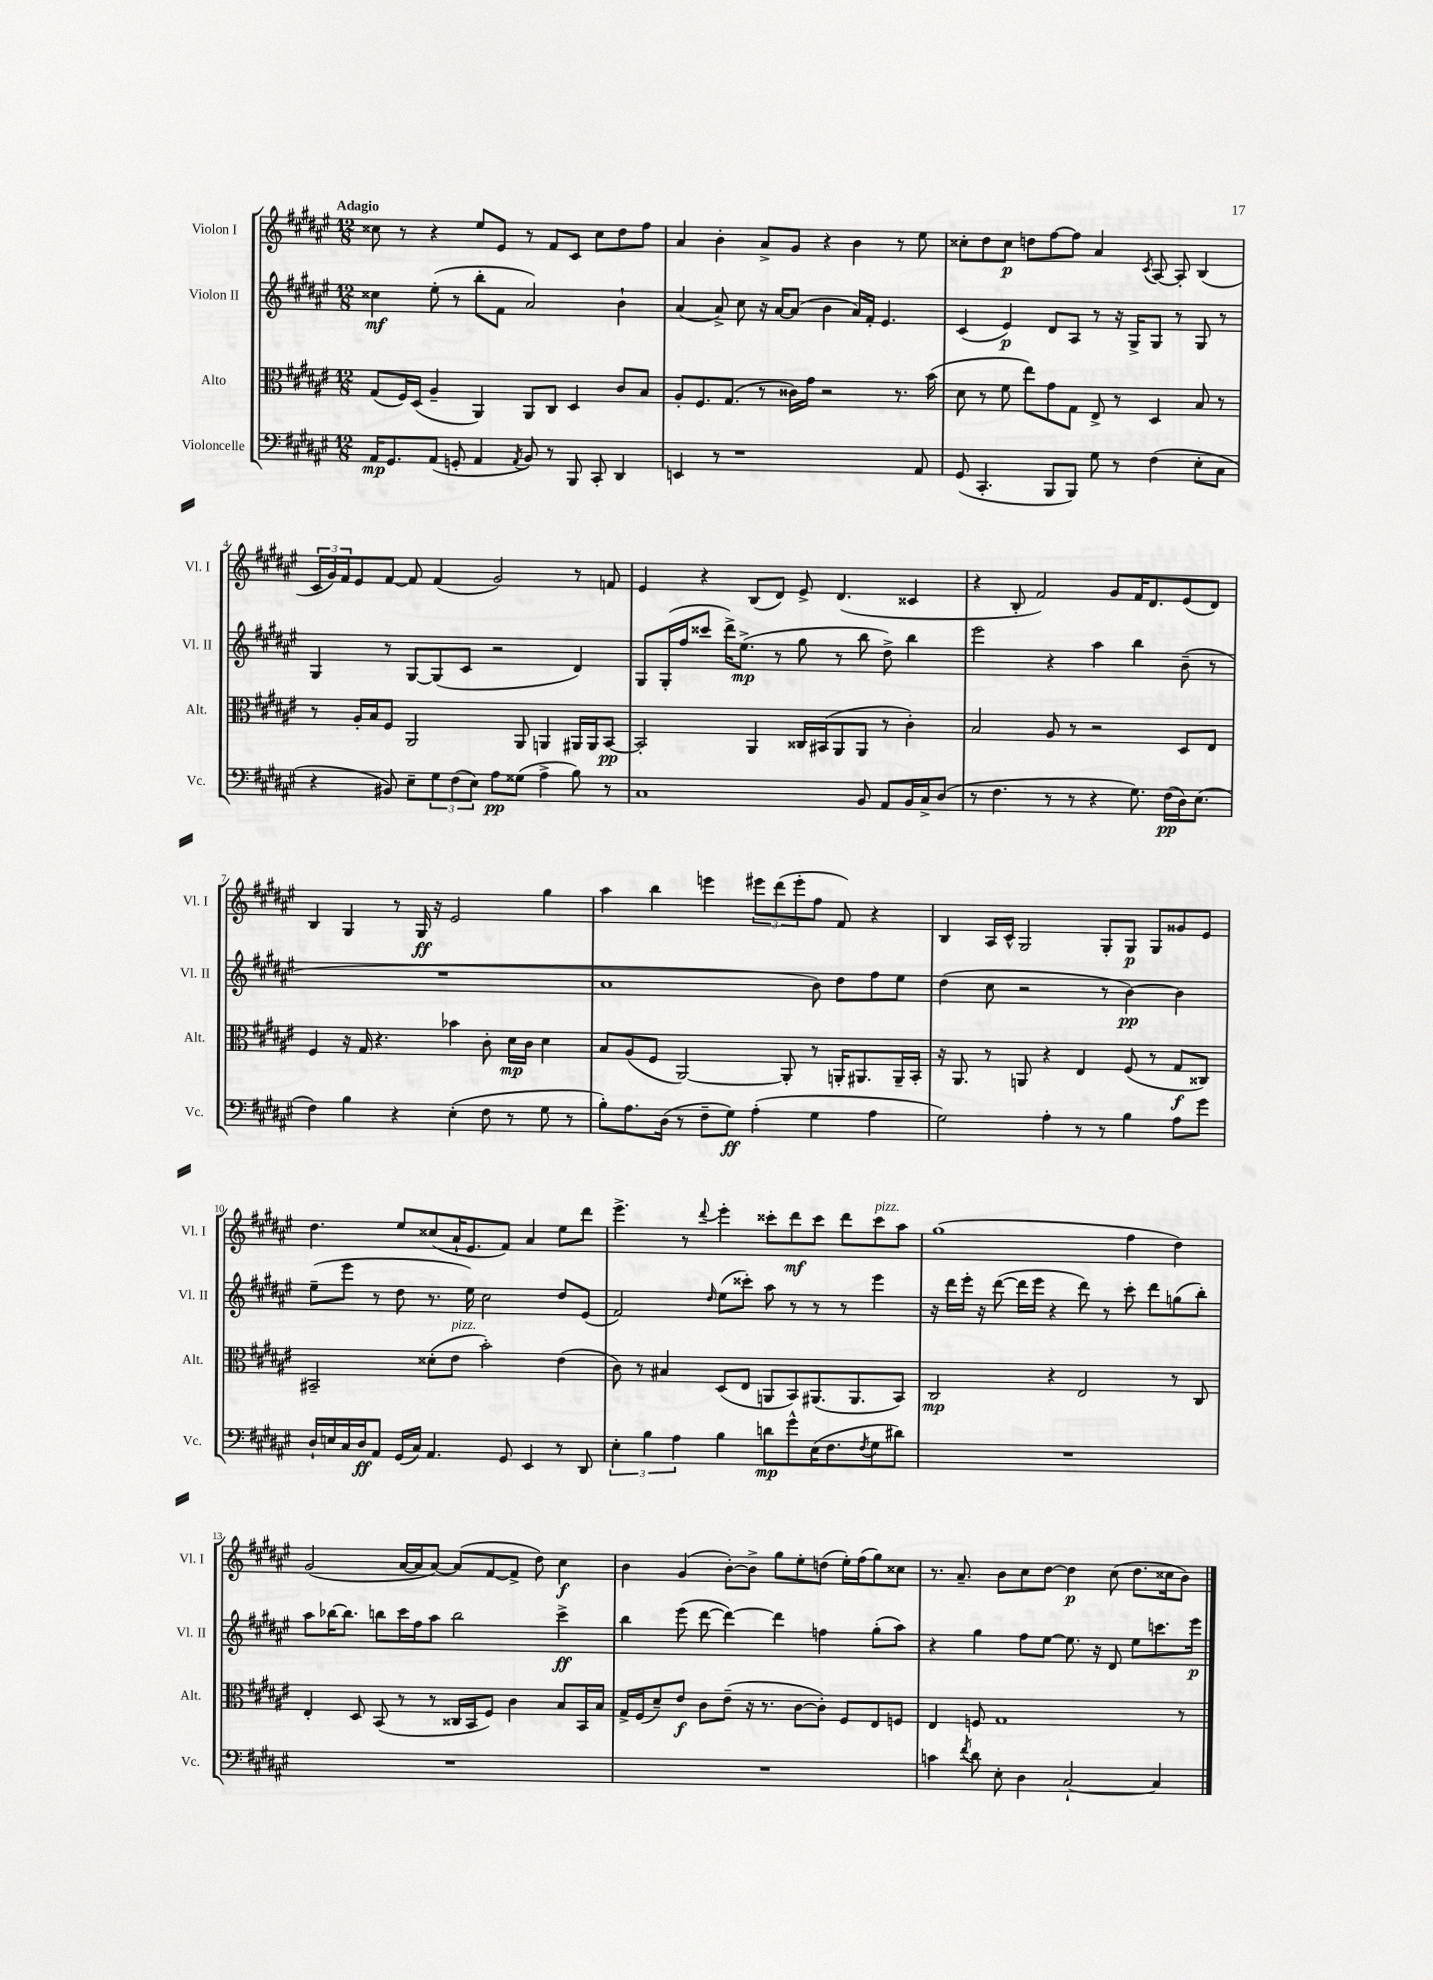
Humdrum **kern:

**kern	**dynam	**kern	**dynam	**kern	**dynam	**kern	**dynam
*part4	*part4	*part3	*part3	*part2	*part2	*part1	*part1
*staff4	*staff4	*staff3	*staff3	*staff2	*staff2	*staff1	*staff1
*I"Violoncelle	*	*I"Alto	*	*I"Violon II	*	*I"Violon I	*
*I'Vc.	*	*I'Alt.	*	*I'Vl. II	*	*I'Vl. I	*
*clefF4	*	*clefC3	*	*clefG2	*	*clefG2	*
*k[f#c#g#d#a#e#]	*	*k[f#c#g#d#a#e#]	*	*k[f#c#g#d#a#e#]	*	*k[f#c#g#d#a#e#]	*
*M12/8	*	*M12/8	*	*M12/8	*	*M12/8	*
=1	=1	=1	=1	=1	=1	=1	=1
!	!	!	!	!	!	!LO:TX:a:B:t=Adagio	!
16AA#/KL	mp	(8G#/L	.	4cc##X\	mf	8cc##X\	.
8.GG#/	.	.	.	.	.	.	.
.	.	16F#/L)	.	.	.	8r	.
.	.	(16D#/JJ	.	.	.	.	.
(8AA#/J	.	4A#~/	.	(8ee#'\	.	4r	.
8GGn'/	.	.	.	8r	.	.	.
4AA#/	.	4AA#/)	.	8bb'\L	.	8ee#/L	.
.	.	.	.	8f#\J	.	8e#/J	.
8qAA#/	.	.	.	.	.	.	.
8BB/)	.	8AA#/L	.	2a#/)	.	8r	.
8r	.	8C#/J	.	.	.	8f#/L	.
8BBB/	.	4D#/	.	.	.	8c#/J	.
8CC#'/	.	.	.	.	.	8cc##\L	.
4DD#/	.	8c#/L	.	4b`\	.	8dd#\	.
.	.	8B/J	.	.	.	8ff#\J	.
=2	=2	=2	=2	=2	=2	=2	=2
4EEn/	.	8A#'/L	.	(4a#/	.	4a#/	.
.	.	8.F#/	.	.	.	.	.
8r	.	.	.	8a#^/)	.	4b'\	.
.	.	(8.G#/J	.	.	.	.	.
1r	.	.	.	8cc#\	.	.	.
.	.	8r	.	16r	.	8a#^/L	.
.	.	.	.	[16a#/KL	.	.	.
.	.	16c##X\LL)	.	(8a#/J]	.	8g#/J	.
.	.	16g#\JJ	.	.	.	.	.
.	.	2r	.	4b\	.	4r	.
.	.	.	.	16a#/LL)	.	4b\	.
.	.	.	.	16f#'/JJ	.	.	.
.	.	.	.	4.e#/	.	.	.
.	.	8.r	.	.	.	8r	.
8AA#/	.	.	.	.	.	8ee#\	.
.	.	(16b\	.	.	.	.	.
=3	=3	=3	=3	=3	=3	=3	=3
(8GG#/	.	8d#\	.	(4c#/	.	8cc##X'\L	.
4.CC#'/	.	8r	.	.	.	8dd#\	.
.	.	8f#\	.	4e#/)	p	8cc##\J	p
.	.	8ee#\L)	.	.	.	8ddn\L	.
8BBB/L	.	8g#\	.	8d#/L	.	[8ff#\	.
8BBB/J)	.	8G#\J	.	8A#/J	.	8ff#\J]	.
8G#\	.	8E#^/	.	8r	.	4a#/	.
8r	.	8r	.	16r	.	.	.
.	.	.	.	16G#^/KL	.	.	.
.	.	.	.	.	.	8qc#/	.
(4F#\	.	4D#/	.	8G#/J	.	[8A#/	.
.	.	.	.	8r	.	8A#'/]	.
8E#'\L	.	8B/	.	8G#/	.	(4B/	.
8C#\J	.	8r	.	8r	.	.	.
!!LO:LB:g=z
=4	=4	=4	=4	=4	=4	=4	=4
4r	.	8r	.	4G#/	.	24c#/LL	.
.	.	.	.	.	.	24g#/)	.
.	.	.	.	.	.	24f#/J	.
.	.	16A#'/LL	.	.	.	8e#/	.
.	.	16B/J	.	.	.	.	.
8BB#X/)	.	8F#/J	.	8r	.	[8f#/J	.
8E#~\L	.	2AA#/	.	[8G#/L	.	8f#/]	.
12G#\	.	.	.	(8G#/]	.	(4f#/	.
(12F#\	.	.	.	.	.	.	.
.	.	.	.	8c#/J	.	.	.
12E#\J)	.	.	.	.	.	.	.
8A#\L	pp	.	.	2r	.	2g#/)	.
(8G##X\J	.	8AA#/	.	.	.	.	.
4A#^\	.	4AAn/	.	.	.	.	.
8B\)	.	16AA#X/LL	.	4d#/)	.	8r	.
.	.	16AA#/J	.	.	.	.	.
8r	.	[8BB/J	pp	.	.	8fn/	.
=5	=5	=5	=5	=5	=5	=5	=5
1C#	.	2BB'/]	.	8G#/L	.	4e#/	.
.	.	.	.	(16G#'/L	.	.	.
.	.	.	.	16ff#/J	.	.	.
.	.	.	.	8ccc##X/J	.	4r	.
.	.	.	.	16ddd#^\KL)	.	.	.
.	.	.	.	(8.ee#^\J	mp	.	.
.	.	4AA#/	.	.	.	(8B/L	.
.	.	.	.	8r	.	8d#/J)	.
.	.	16C##X/LL	.	8gg#\	.	8e#^/	.
.	.	(16BB#X/J	.	.	.	.	.
.	.	8AA#/	.	8r	.	(4.d#/	.
8BB/	.	8AA#/J	.	8bb\	.	.	.
8AA#/L	.	8r	.	8dd#^\)	.	.	.
16BB/L	.	4c#'\)	.	4bb\	.	4c##X/	.
16C#^/J	.	.	.	.	.	.	.
(8D#/J	.	.	.	.	.	.	.
=6	=6	=6	=6	=6	=6	=6	=6
8r	.	2B/	.	2eee#\	.	4r	.
4.F#\	.	.	.	.	.	.	.
.	.	.	.	.	.	8B'/	.
.	.	.	.	.	.	2f#/)	.
8r	.	8A#/	.	4r	.	.	.
8r	.	8r	.	.	.	.	.
4r	.	2r	.	4aa#\	.	.	.
.	.	.	.	.	.	8g#/L	.
8.G#\)	.	.	.	4bb\	.	16f#/K	.
.	.	.	.	.	.	8.d#/	.
(16F#\LL	pp	.	.	.	.	.	.
16D#\J)	.	8D#/L	.	(8b~\	.	(8e#/	.
(8.E#\J	.	.	.	.	.	.	.
.	.	8E#/J	.	8r	.	8d#/J)	.
!!LO:LB:g=z
=7	=7	=7	=7	=7	=7	=7	=7
4F#\)	.	4F#/	.	1.r	.	4B/	.
4B\	.	16r	.	.	.	4G#/	.
.	.	16G#/	.	.	.	.	.
.	.	4.r	.	.	.	.	.
4r	.	.	.	.	.	8r	.
.	.	.	.	.	.	16G#/	ff
.	.	.	.	.	.	16r	.
(4E#'\	.	4b-X\	.	.	.	2e#/	.
8F#\	.	8c#'\	.	.	.	.	.
8r	.	16d#\LL	mp	.	.	.	.
.	.	16c#\JJ	.	.	.	.	.
8G#\	.	4d#\	.	.	.	4gg#\	.
8r	.	.	.	.	.	.	.
=8	=8	=8	=8	=8	=8	=8	=8
8B'\L)	.	8B/L	.	1a#	.	4aa#\	.
8.A#\	.	(8A#/	.	.	.	.	.
.	.	8F#/J	.	.	.	4bb\	.
(16D#\Jk	.	.	.	.	.	.	.
8r	.	[2AA#/)	.	.	.	.	.
8F#~\L	.	.	.	.	.	4eeen\	.
8G#\J)	ff	.	.	.	.	.	.
(4A#'\	.	.	.	.	.	12eee#X\L	.
.	.	.	.	.	.	(12ddd#\	.
.	.	8AA#'/]	.	.	.	.	.
.	.	.	.	.	.	12eee#'\	.
4G#\	.	8r	.	8b\)	.	8ff#\J	.
.	.	16AAn'/KL	.	8dd#\L	.	8f#/)	.
.	.	8.AA#X/	.	.	.	.	.
4A#\	.	.	.	8ff#\	.	4r	.
.	.	16AA#~/L	.	8ee#\J	.	.	.
.	.	16BB'/JJ	.	.	.	.	.
=9	=9	=9	=9	=9	=9	=9	=9
2G#\)	.	16r	.	(4dd#\	.	4B/	.
.	.	8.AA#/	.	.	.	.	.
.	.	8r	.	8cc#\	.	16A#/LL	.
.	.	.	.	.	.	16c#^^/JJ	.
.	.	8AAn/	.	2r	.	2G#/	.
4A#'\	.	4r	.	.	.	.	.
8r	.	4E#/	.	.	.	.	.
8r	.	.	.	8r	.	8G#'/L	.
4B\	.	(8F#/	.	[4b\)	pp	8G#/J	p
.	.	8r	.	.	.	8G#/L	.
8A#\L	.	8G#/L	f	4b\]	.	8g##X/	.
8g#\J	.	8C##X/J)	.	.	.	8e#/J	.
!!LO:LB:g=z
=10	=10	=10	=10	=10	=10	=10	=10
16D#`/LL	.	2BB#X~/	.	(8ee#~\L	.	4.dd#\	.
16En/	.	.	.	.	.	.	.
16C#/	.	.	.	8eee#\J	.	.	.
16D#/J	ff	.	.	.	.	.	.
8AA#/J	.	.	.	8r	.	.	.
(16GG#/LL	.	.	.	8dd#\	.	8ee#/L	.
16C#/JJ)	.	.	.	.	.	.	.
4.AA#/	.	(8d##X'\L	.	8.r	.	(8cc##X/	.
!	!	!LO:TX:a:i:t=pizz.	!	!	!	!	!
.	.	8e#\J	.	.	.	16a#`/K	.
.	.	.	.	16ee#\)	.	8.e#/	.
.	.	2b'\)	.	2cc#\	.	.	.
8GG#/	.	.	.	.	.	8f#/J)	.
4EE#/	.	.	.	.	.	4a#/	.
8r	.	(4e#\	.	8dd#/L	.	8ee#\L	.
8DD#/	.	.	.	(8e#/J	.	8ddd#\J	.
=11	=11	=11	=11	=11	=11	=11	=11
6E#'\	.	8c#\)	.	2f#/)	.	4.eee#^\	.
.	.	8r	.	.	.	.	.
6B\	.	.	.	.	.	.	.
.	.	4B#X/	.	.	.	.	.
6A#\	.	.	.	.	.	.	.
.	.	.	.	.	.	8r	.
.	.	.	.	16qqdd#/	.	8qqddd#/	.
4B\	.	(8D#/L	.	(8ee#\L	.	4eee#'\	.
.	.	8E#/J	.	8ccc##X'\J)	.	.	.
8dn\L	mp	8AAn/L	.	8aa#\	.	8ccc##X'\L	.
8g#^^\	.	8BB/)	.	8r	.	8ddd#\	mf
(16E#\K	.	(8.AA#X/	.	8r	.	8ccc##\J	.
8.F#\	.	.	.	.	.	.	.
.	.	.	.	8r	.	8ddd#\L	.
.	.	8.AA#/	.	.	.	.	.
8qF#/	.	.	.	.	.	.	.
!	!	!	!	!	!	!LO:TX:a:i:t=pizz.	!
8G#\	.	.	.	4eee#\	.	8ccc##\	.
8d#X\J)	.	8BB/J)	.	.	.	8aa#\J	.
=12	=12	=12	=12	=12	=12	=12	=12
1.r	.	2C#/	mp	16r	.	(1gg#	.
.	.	.	.	16ddd#\LL	.	.	.
.	.	.	.	16eee#'\JJ	.	.	.
.	.	.	.	16r	.	.	.
.	.	.	.	([8ddd#\	.	.	.
.	.	.	.	16ddd#\LL]	.	.	.
.	.	.	.	16eee#\JJ	.	.	.
.	.	4r	.	4r	.	.	.
.	.	2E#/	.	8ddd#\)	.	.	.
.	.	.	.	8r	.	.	.
.	.	.	.	8ccc#'\	.	4ff#\	.
.	.	.	.	8ddd#\L	.	.	.
.	.	8r	.	(8ggn\	.	4dd#\)	.
.	.	8C#/	.	8bb'\J)	.	.	.
!!LO:LB:g=z
=13	=13	=13	=13	=13	=13	=13	=13
1.r	.	4E#'/	.	8aa#\L	.	(2g#/	.
.	.	.	.	[16bb-X\K	.	.	.
.	.	.	.	8.bb-\J]	.	.	.
.	.	8D#/	.	.	.	.	.
.	.	(8BB/	.	8bbn\L	.	.	.
.	.	8r	.	16ccc#\L	.	[16a#/LL	.
.	.	.	.	16ff#\J	.	16a#/J]	.
.	.	8r	.	8aa#\J	.	[8a#/J)	.
.	.	16C##X/LL	.	2bb\	.	(8a#/L]	.
.	.	16BB/J	.	.	.	.	.
.	.	8F#/J)	.	.	.	[8f#/	.
.	.	4c#\	.	.	.	8f#^/J]	.
.	.	.	.	.	.	8dd#\)	.
.	.	8B/L	.	4ccc#^\	ff	4cc#\	f
.	.	16BB/L	.	.	.	.	.
.	.	16B/JJ	.	.	.	.	.
=14	=14	=14	=14	=14	=14	=14	=14
1.r	.	16G#^/LL	.	4bb\	.	4b\	.
.	.	(16F#/J	.	.	.	.	.
.	.	8d#~/)	.	.	.	.	.
.	.	8e#/J	f	(8eee#\	.	(4g#/	.
.	.	8c#\L	.	[8ddd#\	.	.	.
.	.	(8e#~\J	.	4ddd#\_)	.	[8b'\L)	.
.	.	16r	.	.	.	8b^\J]	.
.	.	8.r	.	.	.	.	.
.	.	.	.	4ddd#\]	.	8gg#\L	.
.	.	[8c#\L	.	.	.	8ee#'\	.
.	.	8c#'\J])	.	4ffn\	.	(8ddn\J	.
.	.	8F#/L	.	.	.	16ee#'\LL)	.
.	.	.	.	.	.	(16ff#\J	.
.	.	8E#/	.	(8gg#'\L	.	8gg#\)	.
.	.	8Fn/J	.	8aa#\J)	.	8cc##X\J	.
=15	=15	=15	=15	=15	=15	=15	=15
4cn\	.	4E#/	.	4r	.	8.r	.
.	.	.	.	.	.	8.a#~/	.
8qf#/	.	.	.	.	.	.	.
8d#\	.	8Fn/	.	4gg#\	.	.	.
8E#'\	.	1G#	.	.	.	8b\L	.
4D#\	.	.	.	8ff#\L	.	8cc#\	.
.	.	.	.	[8ee#\J	.	[8dd#\J	.
[2C#`/	.	.	.	8.ee#\]	.	4dd#\]	p
.	.	.	.	16r	.	.	.
.	.	.	.	8d#/	.	(8cc#\	.
.	.	.	.	8ee#\L	.	8.dd#\L	.
4C#/]	.	.	.	8.cccn\	.	.	.
.	.	.	.	.	.	16cc##X\k	.
.	.	8r	.	.	.	8b\J)	.
.	.	.	.	16eee#\Jk	p	.	.
==	==	==	==	==	==	==	==
*-	*-	*-	*-	*-	*-	*-	*-
